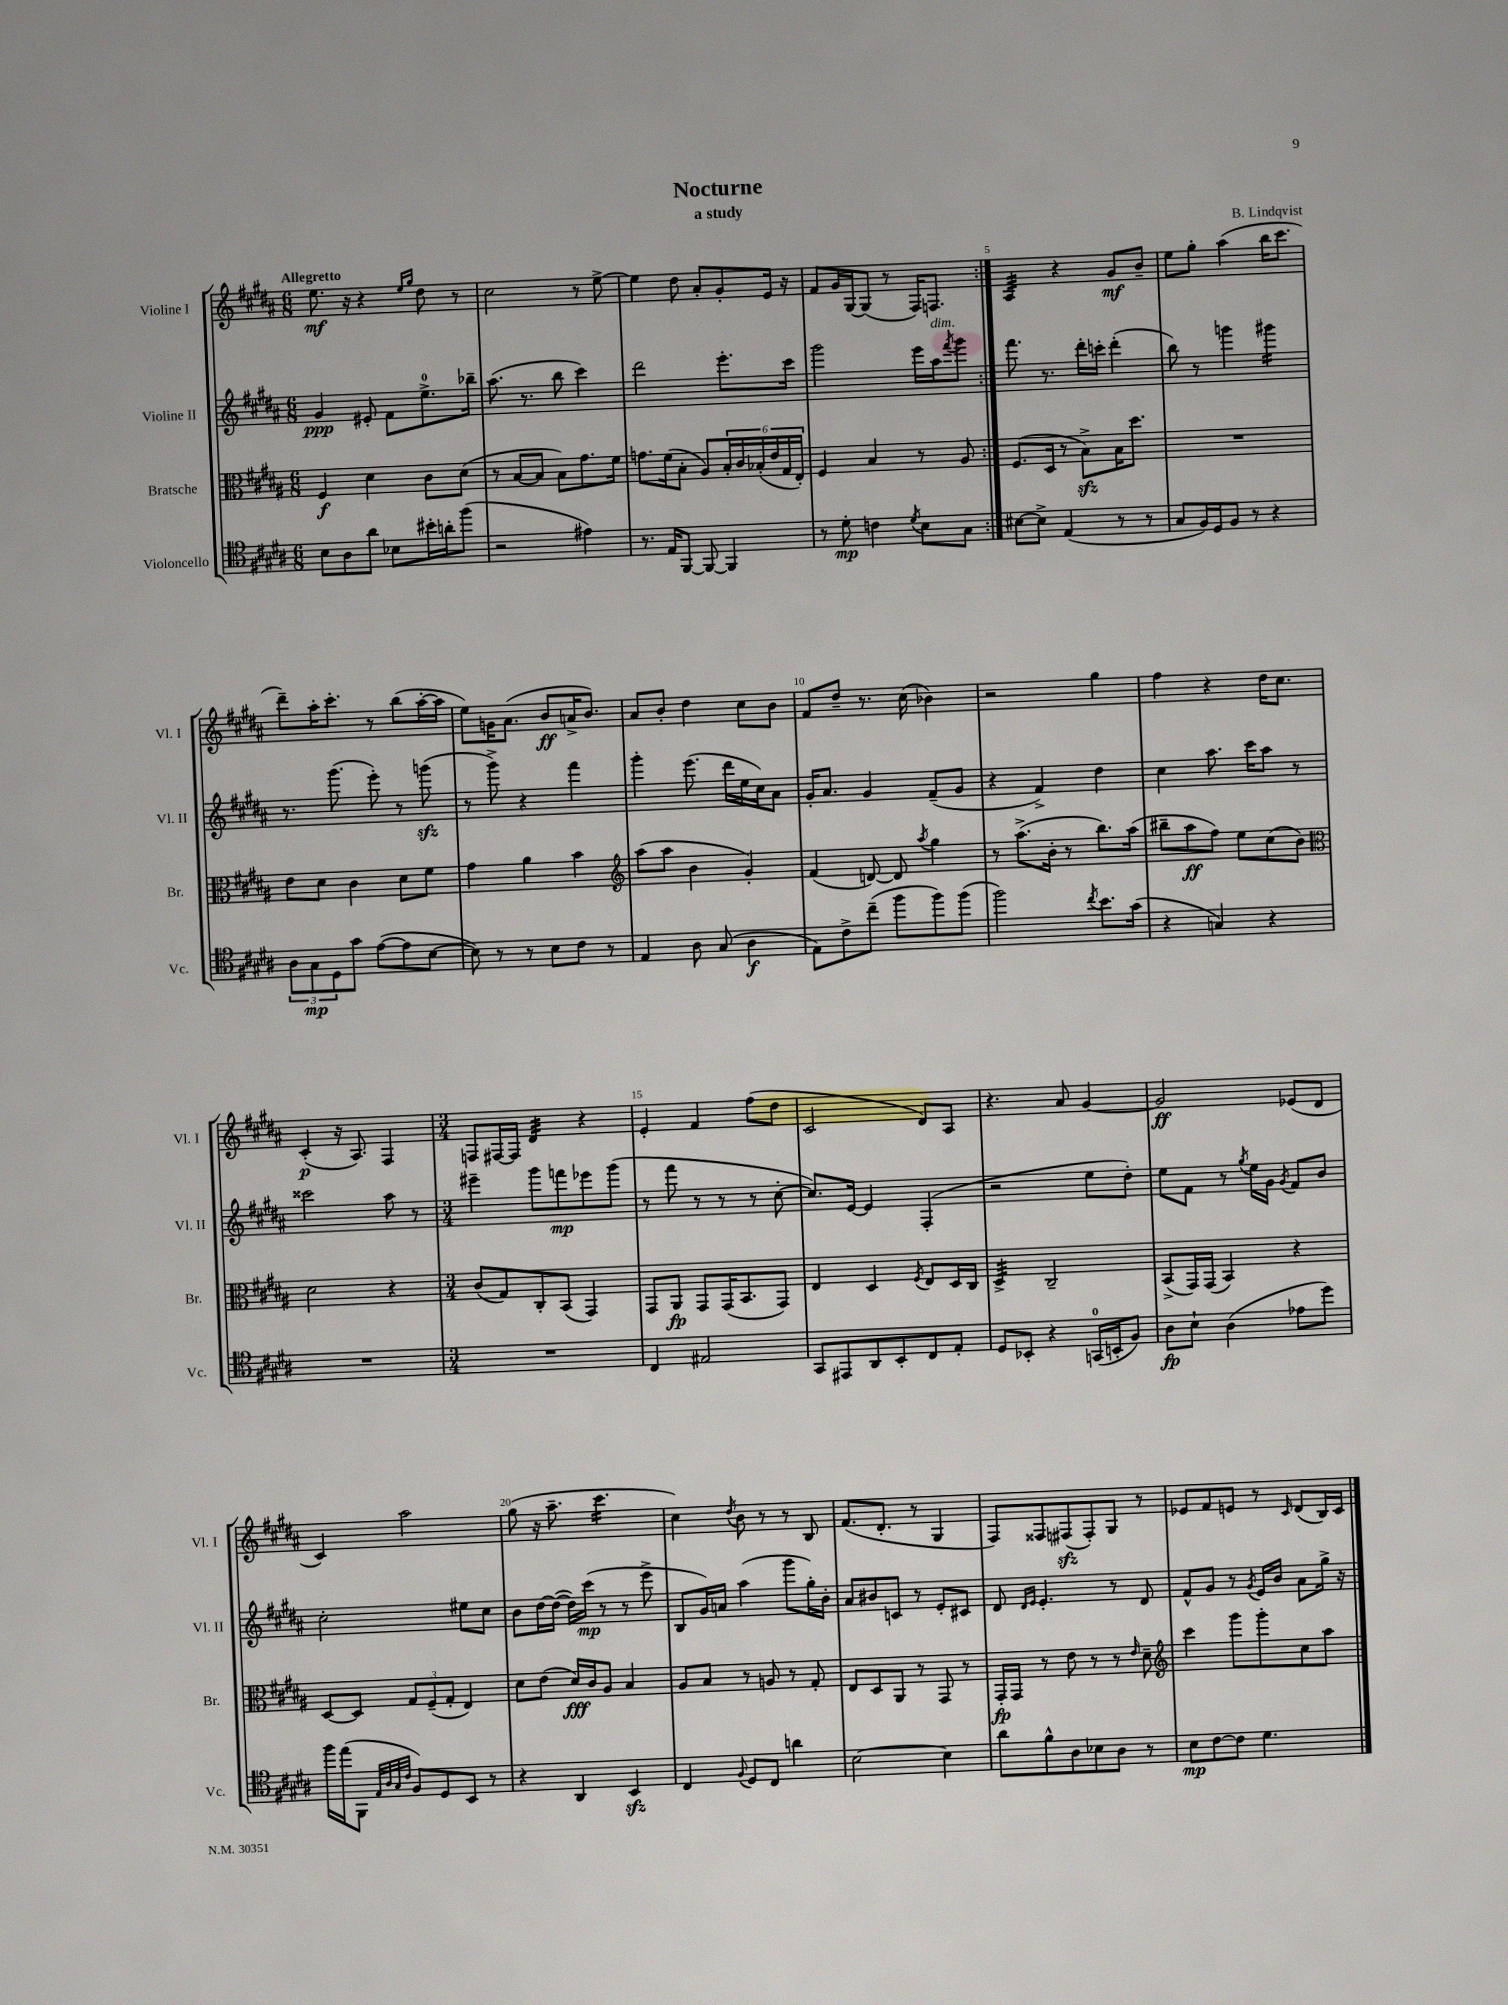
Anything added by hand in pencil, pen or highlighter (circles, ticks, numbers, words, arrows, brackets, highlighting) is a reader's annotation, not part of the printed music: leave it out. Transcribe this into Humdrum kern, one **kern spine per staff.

**kern	**kern	**kern	**kern
*staff4	*staff3	*staff2	*staff1
*clefC4	*clefC3	*clefG2	*clefG2
*k[f#c#g#d#a#]	*k[f#c#g#d#a#]	*k[f#c#g#d#a#]	*k[f#c#g#d#a#]
*M6/8	*M6/8	*M6/8	*M6/8
8B	4F#	4g#	8.ee
8A#	.	.	.
.	.	.	16r
8a#	4d#	8e#'	4r
8B-	.	8f#	.
.	.	.	16qqee
.	.	.	16qqgg#
16b#'	8c#	8.ee^	8dd#
16a'	.	.	.
(8ff#	(8d#	.	8r
.	.	16bb-~	.
=	=	=	=
2r	8r	(8.aa#	2cc#
.	[8B	.	.
.	.	8.r	.
.	8B]	.	.
.	8B)	8bb	.
4e#)	8.g#	4ccc#)	8r
.	.	.	[8ee^
.	16f#	.	.
=	=	=	=
8.r	8.g	2ddd#	4ee]
16E	(16f#	.	.
[8FF#	8B'	.	8dd#
8FF#_	8A#)	.	8a#'
4FF#]	24B'	8.eee'	8g#'
.	24c#	.	.
.	(24B-'	.	.
.	24e	.	16e
.	24G#	.	.
.	.	16ccc#	16r
.	24E')	.	.
=	=	=	=
8r	4F#	2ggg#	8f#
8d#'	.	.	16g#
.	.	.	[16G#
4c	4B	.	(8G#]
.	.	.	8r
8qd#	.	.	.
8B	8r	16eee	16F#)
.	.	16aa#	8.F
.	.	8qfff#	.
8G#	8A#	8ggg#	.
=:|!	=:|!	=:|!	=:|!
[8B#	(8.F#	8.fff#	4A#
8B#^]	.	.	.
.	16D#	8.r	.
(4E	8r	.	4r
.	8B^)	16ddd#'	.
.	.	16ccc'	.
8r	16B	(4ddd#'	8g#
.	8.dd#	.	.
8r	.	.	8b~
=	=	=	=
8G#	2.r	8bb)	8ee
16F#)	.	8r	8gg#'
16D#	.	.	.
8F#	.	4ggg	(4aa#
8r	.	.	.
4r	.	4ggg#	16bb
.	.	.	8.ccc#
=	=	=	=
12A#	8e	8.r	8ddd#~)
12G#	.	.	.
.	8d#	.	16aa#'
12D#	.	.	.
.	.	(8.ggg#	8.ccc#'
8g#	4c#	.	.
([8e	.	8eee')	8r
8e]	8d#	8r	(8bb
[8B	8f#	(8ggg	[16aa#'
.	.	.	16aa#]
=	=	=	=
8B])	4g#	8r	8ee)
8r	.	8ggg#^)	16g
.	.	.	(8.a#
8r	4a#	4r	.
8B	.	.	8b
8c#	4b	4fff#	16a^
.	.	.	8.b)
8r	.	.	.
=	=	=	=
*	*clefG2	*	*
4E	(8aa#	4ggg#'	8a#
.	8aa#	.	8b'
8A#	4b	(8.eee	4dd#
(8G#	.	.	.
.	.	16ddd#	.
4A#	4g#')	16ee	8cc#
.	.	16cc#)	.
.	.	8a#	8b
=	=	=	=
8E)	(4f#	16g#'	8f#
.	.	8.a#	.
8c#^	.	.	8dd#~
(8cc#~	[8d)	4g#	8.r
8ff#	8d]	.	.
.	.	.	(16cc#
.	8qaa#	.	.
8ff#)	4gg#	(8f#~	4b-)
(8ff#	.	8g#	.
=	=	=	=
2ff#)	8r	4r	2r
.	(8.aa#^	.	.
.	.	4f#^)	.
.	16b'	.	.
.	8r	.	.
8qcc#	.	.	.
8.b	8.bb)	4dd#	4gg#
(16g#	(16aa#	.	.
=	=	=	=
4r	8bb#~	4cc#	4ff#
.	8aa#	.	.
4G)	8ff#)	8.aa#	4r
.	8ee	.	.
.	.	16ccc#	.
4r	(8cc#	8aa#	16dd#
.	.	.	8.cc#
.	8b)	8r	.
=	=	=	=
*	*clefC3	*	*
2.r	2d#	2ccc##	(4c#'
.	.	.	16r
.	.	.	8.A#)
.	4r	8aa#	4F#
.	.	8r	.
=	=	=	=
*M3/4	*M3/4	*M3/4	*M3/4
2.r	(8c#	4eee#~	8F
.	8G#)	.	[16F#
.	.	.	16F#]
.	8C#'	8ggg#	4d#
.	(8BB	8fff	.
.	4GG#)	8eee-	4r
.	.	(8ggg#	.
=	=	=	=
4C#	8GG#	8r	4e'
.	8AA#	8fff#	.
2E#	8GG#	8r	4f#
.	(16GG#	8r	.
.	8.BB	.	.
.	.	8r	(8ff#
.	8GG#)	[8cc#'	8dd#
=	=	=	=
8GG#	4E	8.cc#])	2c#
8EE#	.	.	.
.	.	[16e	.
8AA#	4D#	4e]	.
8BB'	.	.	.
.	8qF#	.	.
8C#	8E	(4F#'	8d#)
8E'	16D#	.	8A#
.	16C#	.	.
=	=	=	=
8D#	4D#^	2r	4.r
8BB-'	.	.	.
4r	2C#~	.	.
.	.	.	8a#
(16GG	.	8ee	[4g#
16BB'	.	.	.
8F#)	.	8dd#')	.
=	=	=	=
8A#	(8BB^	8ee	2g#]
8B`	16GG#)	8f#	.
.	(16GG#	.	.
(4A#	4BB)	8r	.
.	.	8qgg#	.
.	.	16ee	.
.	.	16g#	.
.	.	8qg#	.
8e-	4r	8f#	(8e-
8dd#)	.	8b	8d#
=	=	=	=
16ff#	[8D#	2cc#'	4c#)
(16ee	.	.	.
8FF#	8D#]	.	.
32qqE	.	.	.
32qqA#	.	.	.
32qqG#	.	.	.
32qqc#	.	.	.
8F#)	12G#	.	2aa#
.	(12F#~	.	.
8D#	.	.	.
.	12G#'	.	.
8BB	4E)	8ee#	.
8r	.	8cc#	.
=	=	=	=
4r	8d#	8b	(8gg#
.	(8e	[16dd#	16r
.	.	(16dd#_	8.aa#~
4AA#	16d#)	16dd#])	.
.	16c#	(16ccc#	.
.	8A#	8r	4.ccc#
4BB	4B	8r	.
.	.	8eee^	.
=	=	=	=
4C#	8A#	8B	4cc#)
.	8B	16g#)	.
.	.	16a	.
8qqF#	.	.	8qdd#
8D#	8r	(4aa#	8b
8C#	8A	.	8r
4a	8r	8ggg#	8r
.	8G#'	16gg#')	8B
.	.	16b'	.
=	=	=	=
[2B	8E	8a#	(8.f#
.	8D#	8b#	.
.	.	.	8.d#'
.	8AA#	8c	.
.	8r	8r	8r
4B]	8GG#	8e'	4G#
.	8r	8c#	.
=	=	=	=
8a#	16GG#'	8d#	8F#)
.	16GG#	.	.
.	.	16qqd#	.
.	.	16qqe	.
8f#^^	8r	4.e'	8F##
8A#	8e	.	(8F#
8B-	8r	.	8F#')
8A#	8r	8r	8G#
.	16qqe	.	.
8r	8d#~	8d#	8r
=	=	=	=
*	*clefG2	*	*
8B	4ccc#	8f#^^	8e-
[8c#	.	8g#	8f#
8c#]	8ggg#	8r	8e
.	.	8qg#	.
4.d#	8ggg#'	16e	8r
.	.	16b	.
.	.	.	16qqc#
.	8cc#	8a#	(8d#
.	8aa#	16gg#^	16B)
.	.	16r	16c#
==	==	==	==
*-	*-	*-	*-
